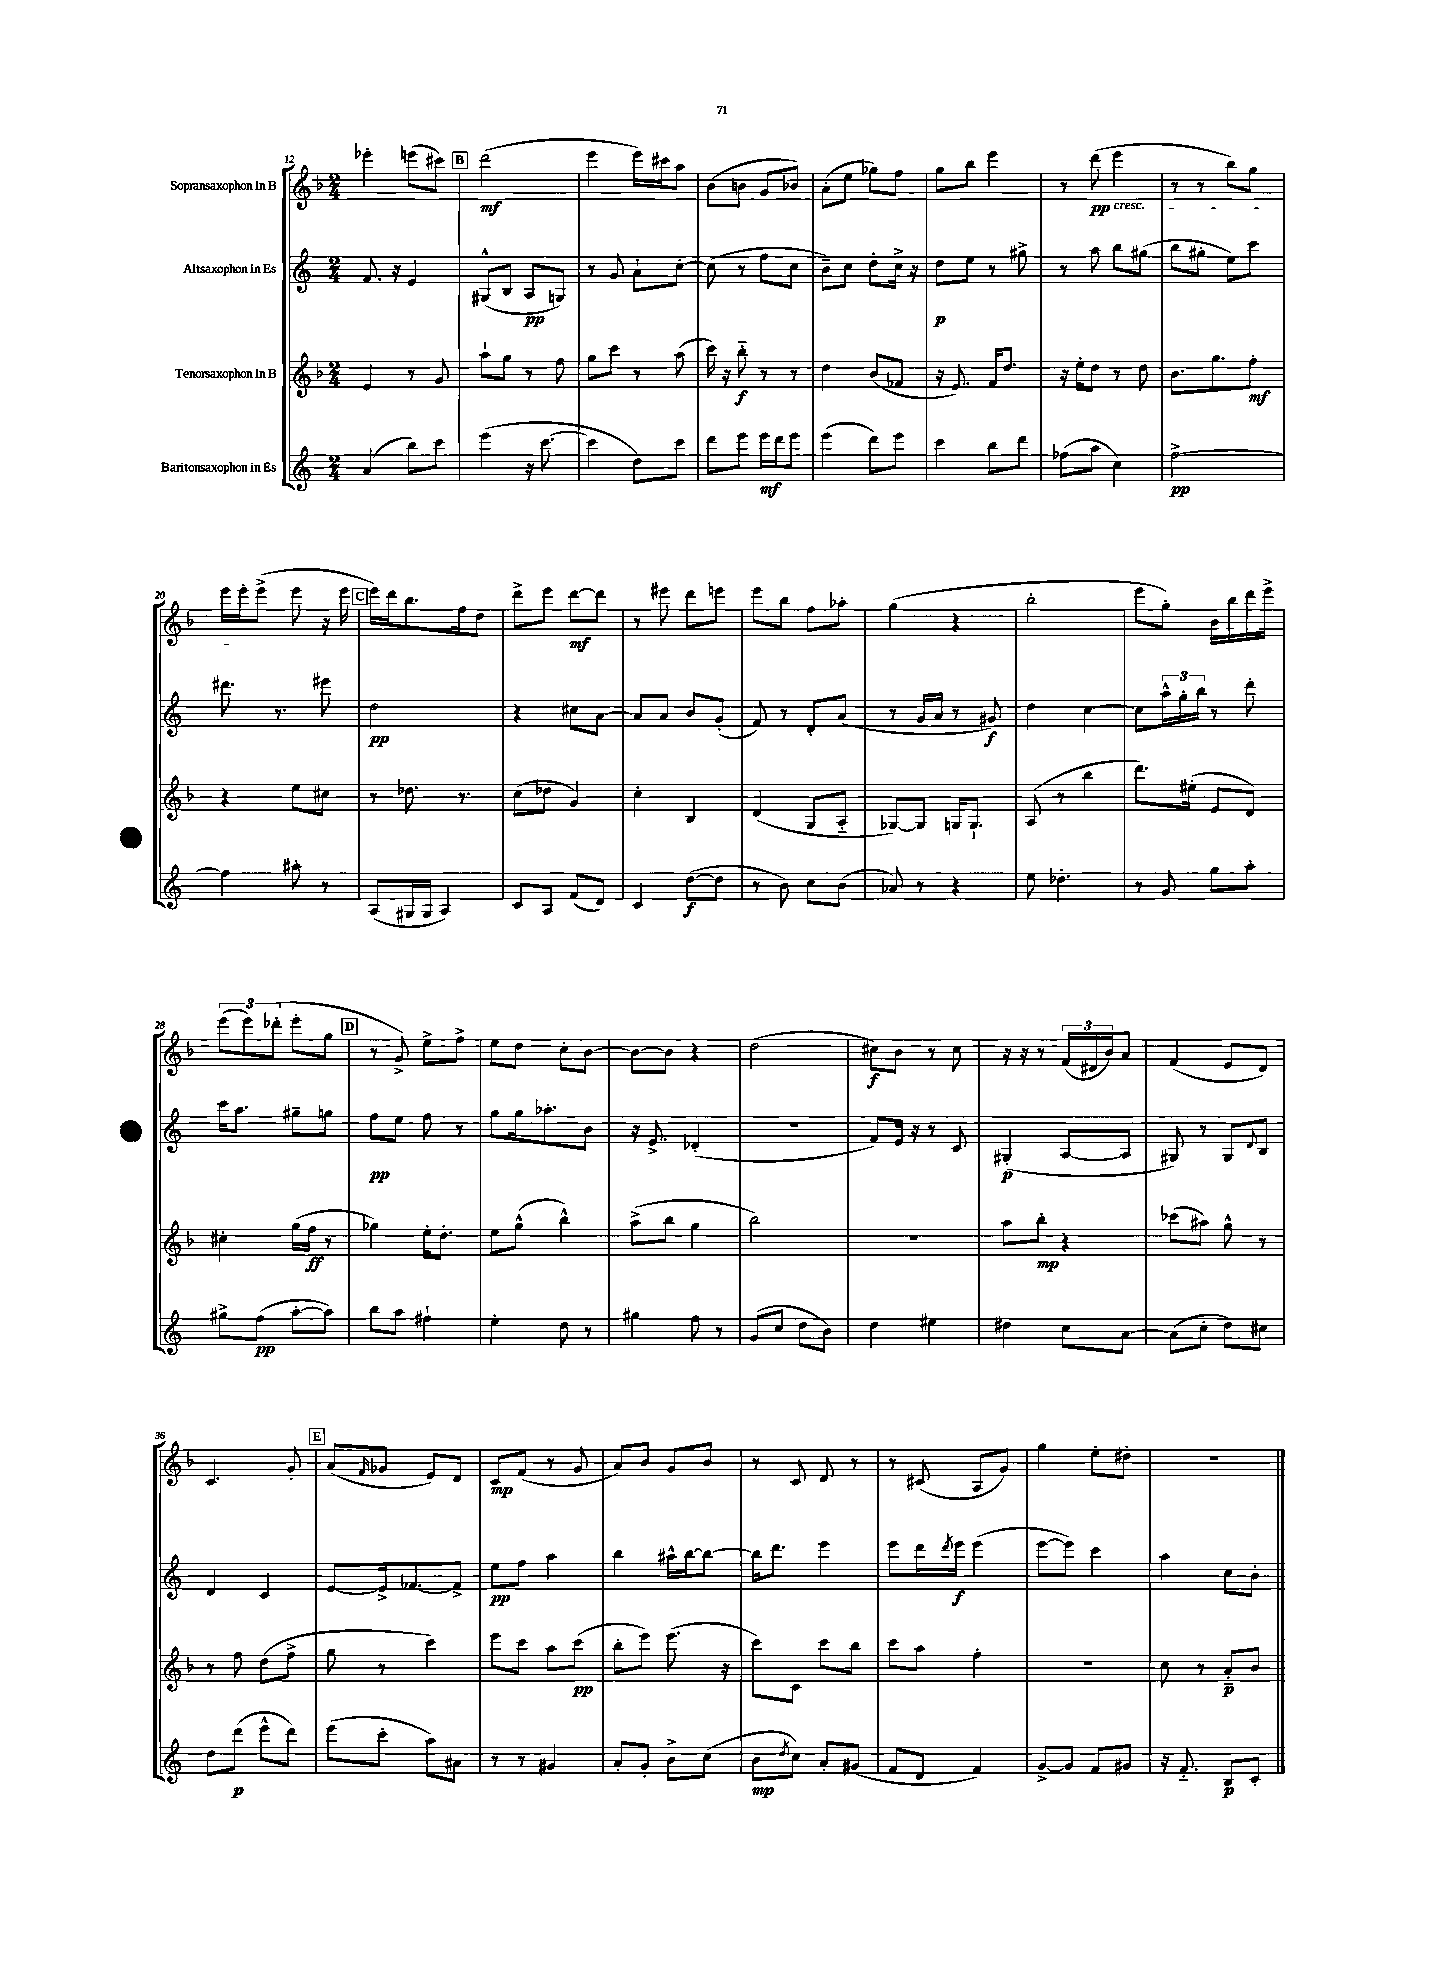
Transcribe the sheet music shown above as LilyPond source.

<<
\new StaffGroup <<
\new Staff = "s0" \with { instrumentName = "Sopransaxophon in B" } {
    \clef treble \key f \major \numericTimeSignature \time 2/4
    ees'''4-. e'''8( cis'''8) |
    \mark \markup { \box "B" } d'''2\mf( |
    e'''4 e'''16) cis'''16 a''8 |
    bes'8( b'8 g'8 bes'8) |
    a'8-.( e''8 ges''8) f''8 |
    g''8 bes''8 e'''4 |
    r8 d'''8\pp( e'''4\cresc |
    r8 r8 bes''8) g''8 |
    e'''16 e'''16-.\! e'''8->( e'''8 r16 e'''16 |
    \mark \markup { \box "C" } e'''16) d'''16 bes''8. f''16 d''8 |
    d'''8-> e'''8 d'''8~\mf d'''8 |
    r8 eis'''8 d'''8 e'''8 |
    e'''8 bes''8 f''8 aes''8-. |
    g''4( r4 |
    bes''2-. |
    e'''8 g''8-.) bes'16 bes''16 d'''16 e'''16-> |
    \tuplet 3/2 { e'''8( e'''8) des'''8-.( } e'''8-. g''8 |
    \mark \markup { \box "D" } r8 g'8->) e''8-> f''8-> |
    e''8 d''8 c''8-. bes'8~ |
    bes'8~ bes'8 r4 |
    d''2( |
    cis''8\f) bes'8 r8 cis''8 |
    r16 r16 r8 \tuplet 3/2 { f'16( dis'16 bes'16) } a'8 |
    f'4( e'8 d'8) |
    c'4. g'8-. |
    \mark \markup { \box "E" } a'8( \grace { f'16 } ges'8 e'8) d'8 |
    c'8\mp f'8( r8 g'8 |
    a'8) bes'8 g'8 bes'8 |
    r8 c'8 d'8 r8 |
    r8 cis'8( a8 g'8) |
    g''4 e''8-. dis''8-. |
    R2 \bar "|." |
}
\new Staff = "s1" \with { instrumentName = "Altsaxophon in Es" } {
    \clef treble \key c \major \numericTimeSignature \time 2/4
    f'8. r16 e'4 |
    \mark \markup { \box "B" } gis8-^( b8 a8\pp g8) |
    r8 g'8 a'8-! c''8~-. |
    c''8( r8 f''8 c''8 |
    b'8--) c''8 d''8-. c''16-> r16 |
    d''8\p e''8 r8 gis''8-> |
    r8 a''8 b''8 gis''8( |
    b''8 gis''8-. e''8) c'''8 |
    dis'''8. r8. eis'''8 |
    \mark \markup { \box "C" } d''2\pp |
    r4 cis''8 a'8~ |
    a'8 a'8 b'8 g'8-.( |
    f'8) r8 d'8-. a'8( |
    r8 g'16 a'16 r8 gis'8\f) |
    d''4 c''4~ |
    c''8 \tuplet 3/2 { a''16-^ g''16-. b''16 } r8 d'''8-. |
    c'''16 a''8. gis''8-- g''8 |
    \mark \markup { \box "D" } f''8\pp e''8 f''8 r8 |
    g''8 g''16 aes''8.-. b'8 |
    r16 e'8.-> des'4-.( |
    r2 |
    f'8) e'16 r16 r8 c'8 |
    gis4-.\p( a8~ a8 |
    gis8) r8 gis8 \appoggiatura { d'8 } b8 |
    d'4 c'4 |
    \mark \markup { \box "E" } e'8~ e'16-> fes'8.~ fes'8-> |
    e''8\pp f''8 a''4 |
    b''4 ais''16-^ b''16~ b''8~ |
    b''16 d'''8. e'''4 |
    e'''8 d'''16 \acciaccatura { d'''8 } e'''16\f e'''4( |
    e'''8~ e'''8) c'''4 |
    a''4 c''8 b'8-. \bar "|." |
}
\new Staff = "s2" \with { instrumentName = "Tenorsaxophon in B" } {
    \clef treble \key f \major \numericTimeSignature \time 2/4
    e'4 r8 g'8 |
    \mark \markup { \box "B" } a''8-! g''8 r8 f''8 |
    g''8 c'''8 r8 a''8( |
    c'''16) r16 bes''8-_\f r8 r8 |
    d''4 bes'8( fes'8 |
    r16 e'8.) f'16 d''8. |
    r16 e''16-. d''8 r8 d''8 |
    bes'8. g''8. f''8-.\mf |
    r4 e''8 cis''8 |
    \mark \markup { \box "C" } r8 des''8. r8. |
    c''8( des''8 g'4) |
    c''4-. bes4 |
    d'4( g8 a8-_ |
    ges8~) ges8 g16 g8.-! |
    a8( r8 bes''4 |
    d'''8.) eis''16-.( e'8 d'8) |
    cis''4-. g''16( f''16\ff r8 |
    \mark \markup { \box "D" } ges''4) e''16-. d''8.-. |
    e''8 g''8-^( bes''4-^) |
    a''8->( bes''8 g''4 |
    bes''2) |
    r2 |
    a''8 bes''8-.\mp r4 |
    ces'''8( ais''8) g''8-^ r8 |
    r8 f''8 d''8( f''8-> |
    \mark \markup { \box "E" } g''8 r8 c'''4) |
    e'''8 c'''8 a''8 c'''8\pp( |
    bes''8-. e'''8) e'''8.( r16 |
    c'''8) c'8 c'''8 bes''8 |
    c'''8 a''8 f''4-. |
    R2 |
    c''8 r8 a'8-_\p bes'8 \bar "|." |
}
\new Staff = "s3" \with { instrumentName = "Baritonsaxophon in Es" } {
    \clef treble \key c \major \numericTimeSignature \time 2/4
    a'4( b''8) c'''8 |
    \mark \markup { \box "B" } e'''4( r16 c'''8.~ |
    c'''4 d''8) c'''8 |
    d'''8 e'''8 e'''16\mf d'''16 e'''8 |
    e'''4( d'''8) e'''8 |
    c'''4 b''8 d'''8 |
    fes''8( a''8 c''4) |
    f''2~->\pp |
    f''4 ais''8-. r8 |
    \mark \markup { \box "C" } a8( gis16 gis16 a4) |
    c'8 a8 f'8( d'8) |
    c'4 d''8~\f( d''8 |
    r8 b'8) c''8 b'8( |
    aes'8) r8 r4 |
    e''8 des''4.-. |
    r8 g'8 g''8 a''8-. |
    gis''8-> f''8\pp( a''8~-. a''8) |
    \mark \markup { \box "D" } b''8 a''8 fis''4-! |
    e''4-. d''8 r8 |
    gis''4 f''8 r8 |
    g'8( c''8 d''8 b'8) |
    d''4 eis''4 |
    dis''4 c''8 a'8~ |
    a'8( c''8-. d''8) cis''8 |
    d''8 d'''8\p( e'''8-^ d'''8) |
    \mark \markup { \box "E" } e'''8( c'''8-. a''8) ais'8 |
    r8 r8 gis'4 |
    a'8-. g'8-. b'8-> c''8( |
    b'8\mp \acciaccatura { d''8 } c''8) a'8-. gis'8( |
    f'8 d'8 f'4) |
    g'8~-> g'8 f'8 gis'8 |
    r16 f'8.-_ b8\p c'8-. \bar "|." |
}
>>
>>
\layout { \context { \Score currentBarNumber = #12 } }
